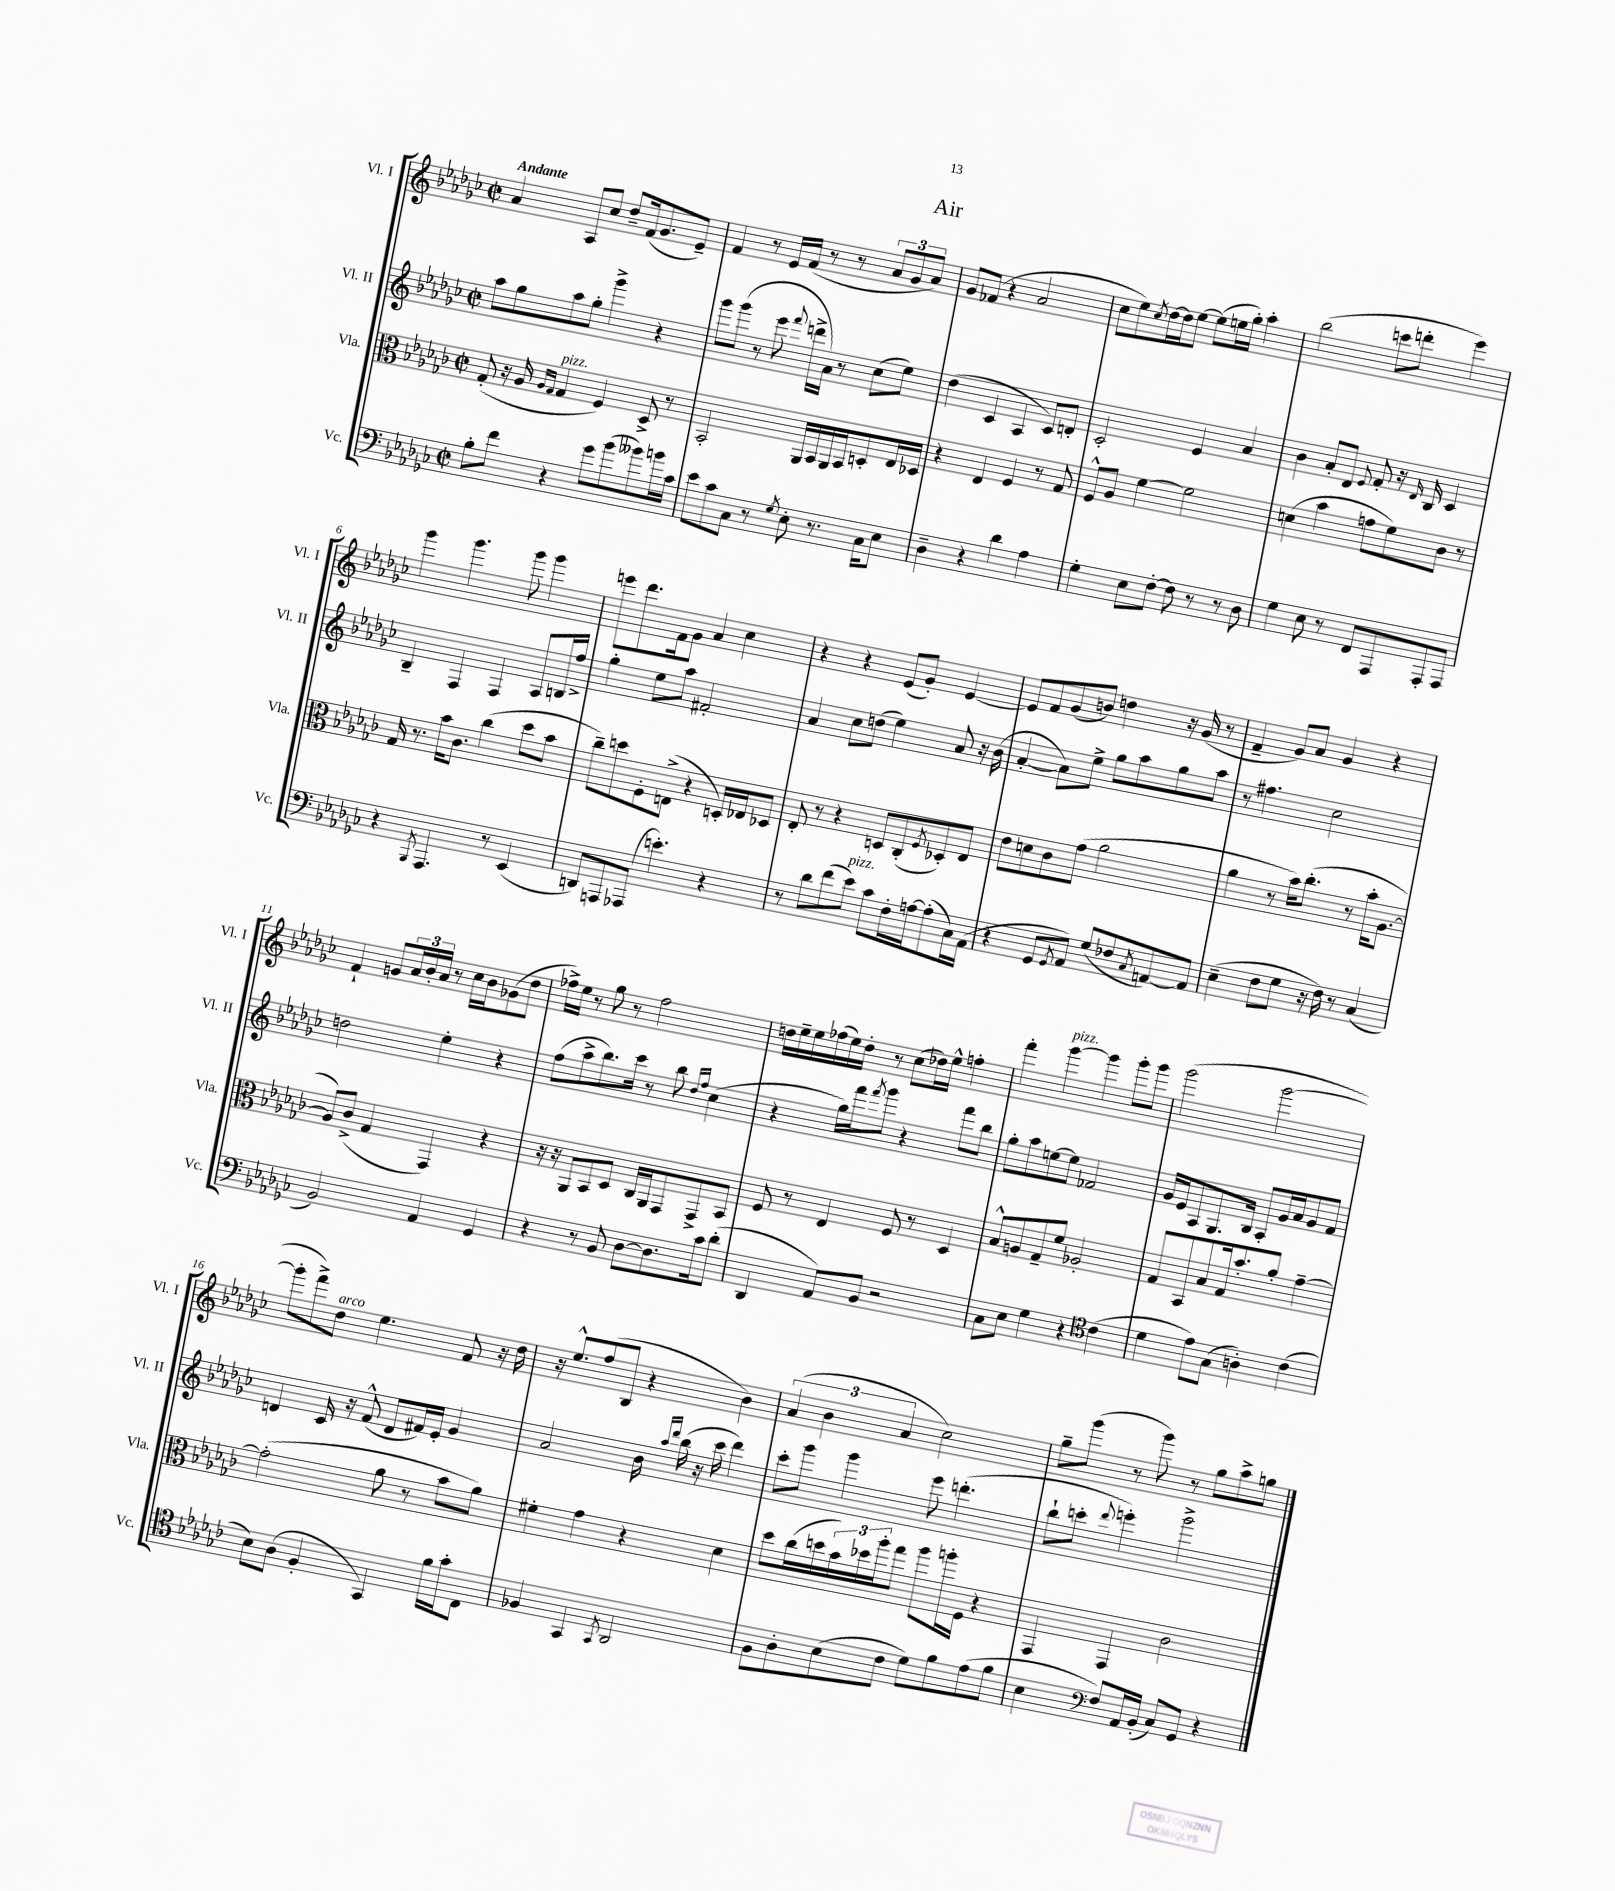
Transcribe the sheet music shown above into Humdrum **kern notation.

**kern	**kern	**kern	**kern
*staff4	*staff3	*staff2	*staff1
*clefF4	*clefC3	*clefG2	*clefG2
*k[b-e-a-d-g-c-]	*k[b-e-a-d-g-c-]	*k[b-e-a-d-g-c-]	*k[b-e-a-d-g-c-]
*M2/2	*M2/2	*M2/2	*M2/2
*met(c|)	*met(c|)	*met(c|)	*met(c|)
8B-'\L	(8G-'/	8aa-\L	4a-/
8f\J	16r	8gg-\	.
.	16A-/	.	.
.	16qqA-/LL	.	.
.	16qqG-/JJ	.	.
4r	4G-/	8aa-\	8A-/L
.	.	8gg-'\J	8cc-/J
8g-\L	4F/)	4ggg-^\	8dd-~/L
(8b-\	.	.	(16f/k
.	.	.	8.g-/
8b--\)	8D-^/	4r	.
16b\L	8r	.	8e-~/J)
16c-\JJ	.	.	.
=	=	=	=
8e-\L	2BB-'/	8ggg-\L	4f/
8c-\	.	(8ggg-\J	.
8C-\J	.	8r	8r
8r	.	8eee-\	16e-/LL
.	.	.	(16f/JJ
8qG-/	.	8qqfff/	.
8E-'\	16AA-/LL	16ddd^\LL	8r
.	16BB-/	16a-\JJ)	.
8.r	16AA-/	8r	8r
.	16BB-/J	.	.
.	8D'/	(8cc-\L	12a-/L
16C-\LK	.	.	.
.	.	.	12g-/
8E-\J	16E-/L	8ee-\J)	.
.	.	.	12a-/J)
.	16D-/JJ	.	.
=	=	=	=
4D-~\	4r	(4dd-\	8g-/L
.	.	.	(8f-/J
4r	4E-/	4c-/	4r
4d-\	4F/	4A-/	2a-/
4A-\	8r	8c-/L)	.
.	8G-/	8d'/J	.
=	=	=	=
4G-'\	8F^^/L	2c-'/	8cc-\L
.	8A-/J	.	8ee-\)
.	.	.	8qcc-/
8E-\L	[4f\	.	[16dd-\L
.	.	.	16dd-\]J
[8F'\J	.	.	[8ee-\J
8F\]	2f\]	4e-/	(8ee-\]L
8r	.	.	16ee\L
.	.	.	16gg-'\JJ)
8r	.	4a-/	4aa-'\
8D-\	.	.	.
=	=	=	=
4G-\	(4d\	4b-\	(2bb-\
8E-\	4b-\	8a-'/L	.
8r	.	8d-/J	.
.	.	8qqe-/	.
8FF/L	8g\L	8f'/	8ccc\L
8AAA-/	8f\)	16r	8ddd'\J
.	.	16qqd-/	.
.	.	16B-/	.
8AAA-'/	8c-\J	4c-/	4eee-\)
8AAA-/J	8r	.	.
=	=	=	=
4r	16G-/	4B-~/	4ggg-\
.	8.r	.	.
8qBBB-/	.	.	.
4.AAA-/	16b-\LK	4F/	4.ggg-\
.	8.c-\J	.	.
.	(4cc-\	4F/	.
8r	.	.	8ggg-\
(4EE-/	8dd-\L	8A-/L	4ggg-\
.	8b-\J	16B/L	.
.	.	16ff^/JJ	.
=	=	=	=
8DD/L)	8cc-~\L)	4gg-'\	8eee\L
8AAA/	8dd\	.	8.ddd-\
(8AAA-/J	8F'\	8ee-\L	.
.	.	.	16f\k
4.e'\)	(8E^\J	8aa-\J	8g-\J
.	4r	2f#'/	4a-/
4r	16D'/LL)	.	4cc-\
.	16E-/J	.	.
.	8D-/J	.	.
=	=	=	=
8r	8E-'/	4a-/	4r
8d-\L	8r	.	.
(8f\	4r	8cc-\L	4r
8e-\J)	.	(8dd\J	.
8c-\L	8D/L	4ee-\)	(8e-/L
16F'\L	(8C-'/	.	8g-'/J)
[16A\J	.	.	.
.	8qF/	.	.
(8A'\]	8D-'/)	8a-/	[4e-/
16C-\L)	8E-/J	16r	.
(16AA-\JJ	.	(16b-\	.
=	=	=	=
4r	8e-\L	[4a-'/	8e-/]L
.	8d\	.	8f/
8GG-/L	8c-\	8a-\]L)	(8g-/
8qGG-/	.	.	.
8AA-/J)	(8g-\J	8ee-^\J	8b/J)
(8G-/L	2a-\	8gg-\L	4dd\
8F-/	.	8aa-\	.
8qC-/	.	.	.
[8AA/)	.	8gg-\	16r
.	.	.	(16g-/
8AA/]J	.	8aa-\J	8r
=	=	=	=
(4E-~\	4a-\	8r	4f~/
.	.	4.ff#\	.
8F\L	8r	.	8g-/L)
8G-\J	16b-\LK)	.	8a-/J
.	(8.cc-'\J	.	.
16r	.	2cc-\	4g-/
16F\)	.	.	.
8r	8r	.	.
(4C-/	16b-'\LK	.	4r
.	[8.A-\J	.	.
=	=	=	=
2BB-/)	8A-/]L)	2dd\	4f`/
.	(8c-^/J	.	.
.	4G-/	.	8g/L
.	.	.	24a-/L
.	.	.	24b-'/
.	.	.	24a-/JJ
4AA-/	4GG-/)	4ee-'\	8r
.	.	.	16cc-\LL
.	.	.	16b-\J
4GG-/	4r	4r	(8g-\
.	.	.	8dd-\J
=	=	=	=
4r	16r	(8ff\L	16ff-^\LL)
.	16r	.	16ee-\JJ
.	8AA-/L	8aa-^\	8r
8r	8BB-/	8.bb-\)	8gg-\
8BB-/	8D-/J	.	8r
.	.	16ccc-\Jk	.
[8D-\L	16C-/LL	8r	2ff-\
.	16AA-/J	.	.
8.D-\]	8GG-/	8bb-\	.
.	.	16qqdd-/LL	.
.	.	16qqff/JJ	.
.	8GG-^/	(4cc-\	.
16c-\k	.	.	.
(8d-'\J	8BB-/J	.	.
=	=	=	=
4DD-/	8F/	4r	16dd\LL
.	.	.	16ee-~\
.	8r	.	16ee-\
.	.	.	(16ff-\
8AA-/L)	4E-/	16gg-\LL)	16ee-\)
.	.	16fff\J	16dd'\JJ
.	.	8qfff/	.
8BB-/J	.	8ggg-\J	8r
2r	8F/	4r	(8cc-\L
.	8r	.	16dd-\L)
.	.	.	16ee-^^\JJ
.	4D-/	8fff\L	4ff'\
.	.	8bb-\J	.
=	=	=	=
8C-\L	8B-^^/L	8gg-'\L	4fff'\
8E-\J	8A/	8aa-\	.
4G-\	8G-~/	[8ee\	[4ggg-\
.	8f/J	8ee\]J	.
4r	2A-'/	2f-/	4ggg-\]
*clefC4	*	*	*
(4c-\	.	.	8ggg-'\L
.	.	.	8ggg-\J
=	=	=	=
4d-\	8G-/L	16g-/LL	(2ggg-\
.	.	16e-/J	.
.	8BB-/	8A-/	.
8e-\L)	8B-/	8.G-/	.
(8G-\J	16G-/k	.	.
.	8.b-'/	16B-/Jk	.
4A'\)	.	8A-'/L	[2ggg-\
.	8a-'/J	16g-/L	.
.	.	16a-/J	.
(4c-\	[4g-~\	8g-/	.
.	.	8f/J	.
=	=	=	=
8B-\L)	(2g-'\]	4d/	8ggg-'\]L
(8A-\J	.	.	8fff^\)
4F'/	.	16c-/	8dd-\J
.	.	16r	.
.	.	(8f^^/	4.ee-\
4GG-/)	8a-\	8d/L	.
.	8r	16f#/L)	.
.	.	16e-'/JJ	.
16f\LL	8b-\L	4g-/	8f/
16g-'\J	.	.	.
8C-\J	8a-\J)	.	16r
.	.	.	16dd-\
=	=	=	=
4F-/	4f#'\	2a-/	16r
.	.	.	8.ee-^^/L
4GG-/	4g-\	.	(8ff/
.	.	.	8B-/J
8qGG-/	.	.	.
2AA-/	4r	16b-\	4r
.	.	16qqaa-/LL	.
.	.	16qqddd-/JJ	.
.	.	(16bb-\	.
.	.	16r	.
.	.	16ccc-\	.
.	4d-\	4ddd-\)	4b-\)
=	=	=	=
8F\L	8dd-\L	8ccc-'\L	(6a-/
8A-'\	(16cc-\L	8ggg-\J	.
.	.	.	6b-\
.	16dd\	.	.
(8B-\	24b-\)	4ggg-\	.
.	24dd-\	.	.
.	24aa-'\J	.	6a-/
8c-\J	8gg-\J	.	.
8d-\L)	8aa-\L	8eee-\	2cc-\)
8f\	16aa'\L	(4.ddd'\	.
.	16F\JJ	.	.
(8e-\	4r	.	.
8f\J	.	.	.
=	=	=	=
4B-\	4GG-/	8bb-`\L	8gg-~\L
.	.	8ccc'\J	(8ggg-\J
*clefF4	*	*	*
.	.	8qqddd-/	.
8F/L)	4GG-/	4eee'\)	8r
16AA-/L	.	.	8ggg-\)
(16BB-'/JJ	.	.	.
8C-/L)	2c-\	2ggg-^\	8r
8GG-/J	.	.	8gg-\L
4r	.	.	8aa-^\
.	.	.	8gg\J
==	==	==	==
*-	*-	*-	*-
